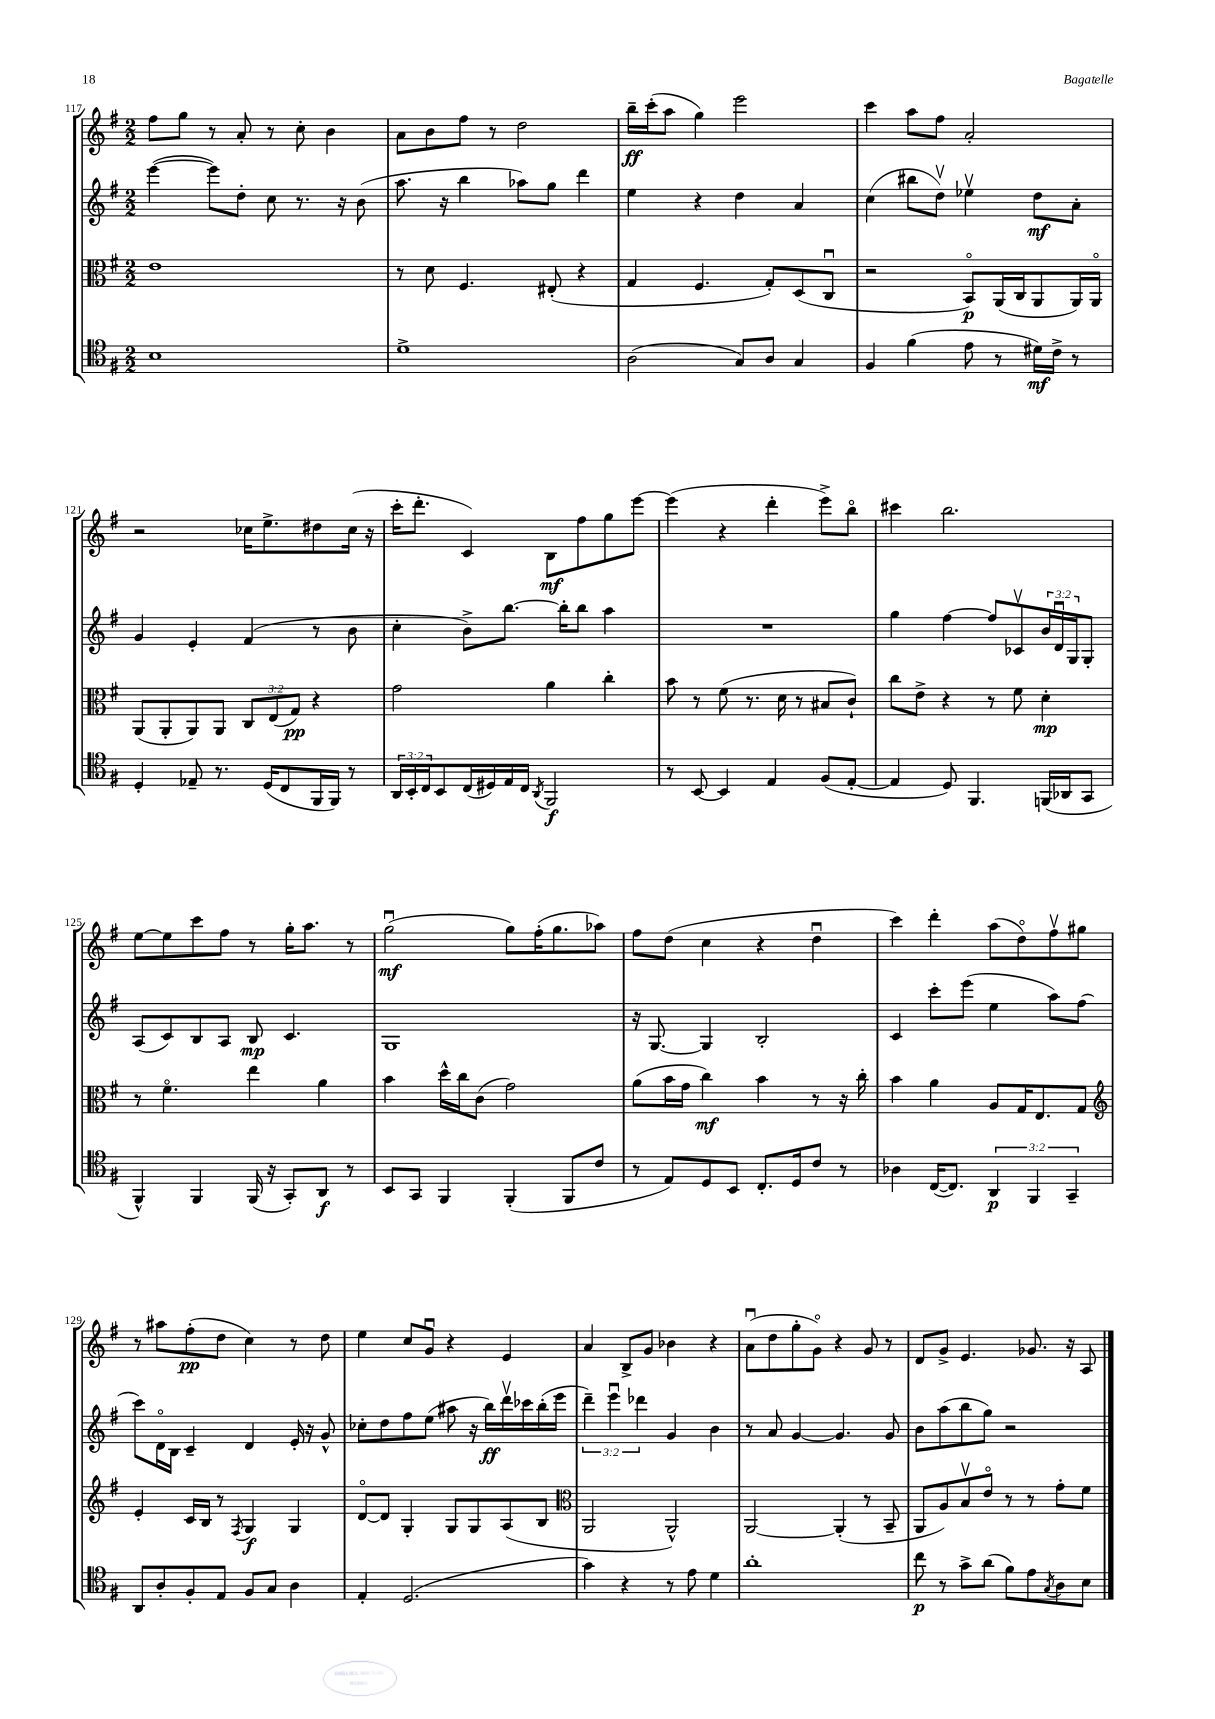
<<
\new StaffGroup <<
\new Staff = "s0" {
    \clef treble \key g \major \numericTimeSignature \time 2/2
    fis''8 g''8 r8 a'8-. r8 c''8-. b'4 |
    a'8 b'8 fis''8 r8 d''2 |
    b''16--\ff c'''16-.( a''8 g''4) e'''2 |
    c'''4 a''8 fis''8 a'2-. |
    r2 ces''16 e''8.-> dis''8 ces''16( r16 |
    c'''16-. d'''8.-. c'4) b8\mf fis''8 g''8 e'''8~ |
    e'''4( r4 d'''4-. e'''8->) b''8\flageolet |
    cis'''4 b''2. |
    e''8~ e''8 c'''8 fis''8 r8 g''16-. a''8. r8 |
    g''2\downbow\mf( g''8) fis''16-.( g''8. aes''8) |
    fis''8 d''8( c''4 r4 d''4\downbow |
    c'''4) d'''4-. a''8( d''8\flageolet) fis''8\upbow gis''8 |
    r8 ais''8 fis''8-.\pp( d''8 c''4) r8 d''8 |
    e''4 c''8 g'8\downbow r4 e'4 |
    a'4 b8-> g'8 bes'4 r4 |
    a'8\downbow( d''8 g''8-. g'8\flageolet) r4 g'8 r8 |
    d'8 g'8-> e'4. ges'8. r16 a8 \bar "|." |
}
\new Staff = "s1" {
    \clef treble \key g \major \numericTimeSignature \time 2/2 \override Staff.TupletNumber.text = #tuplet-number::calc-fraction-text
    e'''4~( e'''8) d''8-. c''8 r8. r16 b'8( |
    a''8. r16 b''4 aes''8) g''8 d'''4 |
    e''4 r4 d''4 a'4 |
    c''4( bis''8 d''8\upbow) ees''4\upbow d''8\mf a'8-. |
    g'4 e'4-. fis'4( r8 b'8 |
    c''4-. b'8->) b''8.~ b''16-. b''8 a''4 |
    R1 |
    g''4 fis''4~ fis''8 ces'8\upbow \tuplet 3/2 { b'16 d'16\downbow g16 } g8-. |
    a8( c'8) b8 a8 b8\mp c'4. |
    g1 |
    r16 g8.~ g4 b2-. |
    c'4 c'''8-. e'''8( e''4 a''8) fis''8( |
    c'''8) d'16\flageolet b16 c'4-- d'4 e'16-. r16 g'8-^ |
    ces''8-. d''8 fis''8 e''8( ais''8 r16 b''16\ff) d'''16\upbow ces'''16 b''16-.( e'''16 |
    \tuplet 3/2 { d'''4--) e'''4\downbow des'''4 } g'4 b'4 |
    r8 a'8 g'4~ g'4. g'8 |
    b'8 a''8( b''8 g''8) r2 \bar "|." |
}
\new Staff = "s2" {
    \clef alto \key g \major \numericTimeSignature \time 2/2 \override Staff.TupletNumber.text = #tuplet-number::calc-fraction-text
    e'1 |
    r8 d'8 fis4. eis8-.( r4 |
    g4 fis4. g8-.) d8( c8\downbow |
    r2 b,8\flageolet\p) a,16( c16 a,8 a,16) a,16\flageolet |
    a,8( a,8-. a,8) a,8 \tuplet 3/2 { c8 e8( g8\pp) } r4 |
    g'2 a'4 c''4-. |
    b'8 r8 fis'8( r8. d'16 r8 bis8 c'8-!) |
    c''8 e'8-> r4 r8 fis'8 d'4-.\mp |
    r8 fis'4.\flageolet e''4 a'4 |
    b'4 d''16-^ c''16 c'8( g'2) |
    a'8( b'16 g'16 c''4\mf) b'4 r8 r16 c''16-. |
    b'4 a'4 a8 g16 e8. g8 |
    \clef treble e'4-. c'16 b16 r8 \acciaccatura { fis8 } g4\f g4 |
    d'8~\flageolet d'8 g4-. g8 g8 a8( b8 |
    \clef alto a,2 a,2-^) |
    a,2~ a,4-.( r8 b,8-- |
    a,8 a8) b8\upbow e'8\flageolet r8 r8 g'8-. fis'8 \bar "|." |
}
\new Staff = "s3" {
    \clef tenor \key g \major \numericTimeSignature \time 2/2 \override Staff.TupletNumber.text = #tuplet-number::calc-fraction-text
    b1 |
    d'1-> |
    a2( g8) a8 g4 |
    fis4 fis'4( e'8 r8 dis'16\mf) c'16-> r8 |
    d4-. ees8-- r8. d16( c8 fis,16 fis,16) r8 |
    \tuplet 3/2 { a,16 b,16-. c16 } b,8 c16( dis16) e16 c16 \acciaccatura { a,8 } fis,2\f |
    r8 b,8~ b,4 e4 fis8( e8~-. |
    e4 d8) fis,4. f,16( aes,16 g,8 |
    fis,4-^) fis,4 fis,16( r16 g,8-.) a,8\f r8 |
    b,8 g,8 fis,4 fis,4-.( fis,8 c'8 |
    r8 e8) d8 b,8 c8.-. d16 c'8 r8 |
    aes4 c16~( c8.) \tuplet 3/2 { a,4\p fis,4 g,4-- } |
    a,8 a8-. fis8-. e8 fis8 g8 a4 |
    e4-. d2.( |
    g'4) r4 r8 e'8 d'4 |
    a'1-. |
    c''8\p r8 g'8-> a'8( fis'8) e'8 \acciaccatura { g8 } a8 b8 \bar "|." |
}
>>
>>
\layout { \context { \Score currentBarNumber = #117 } }
